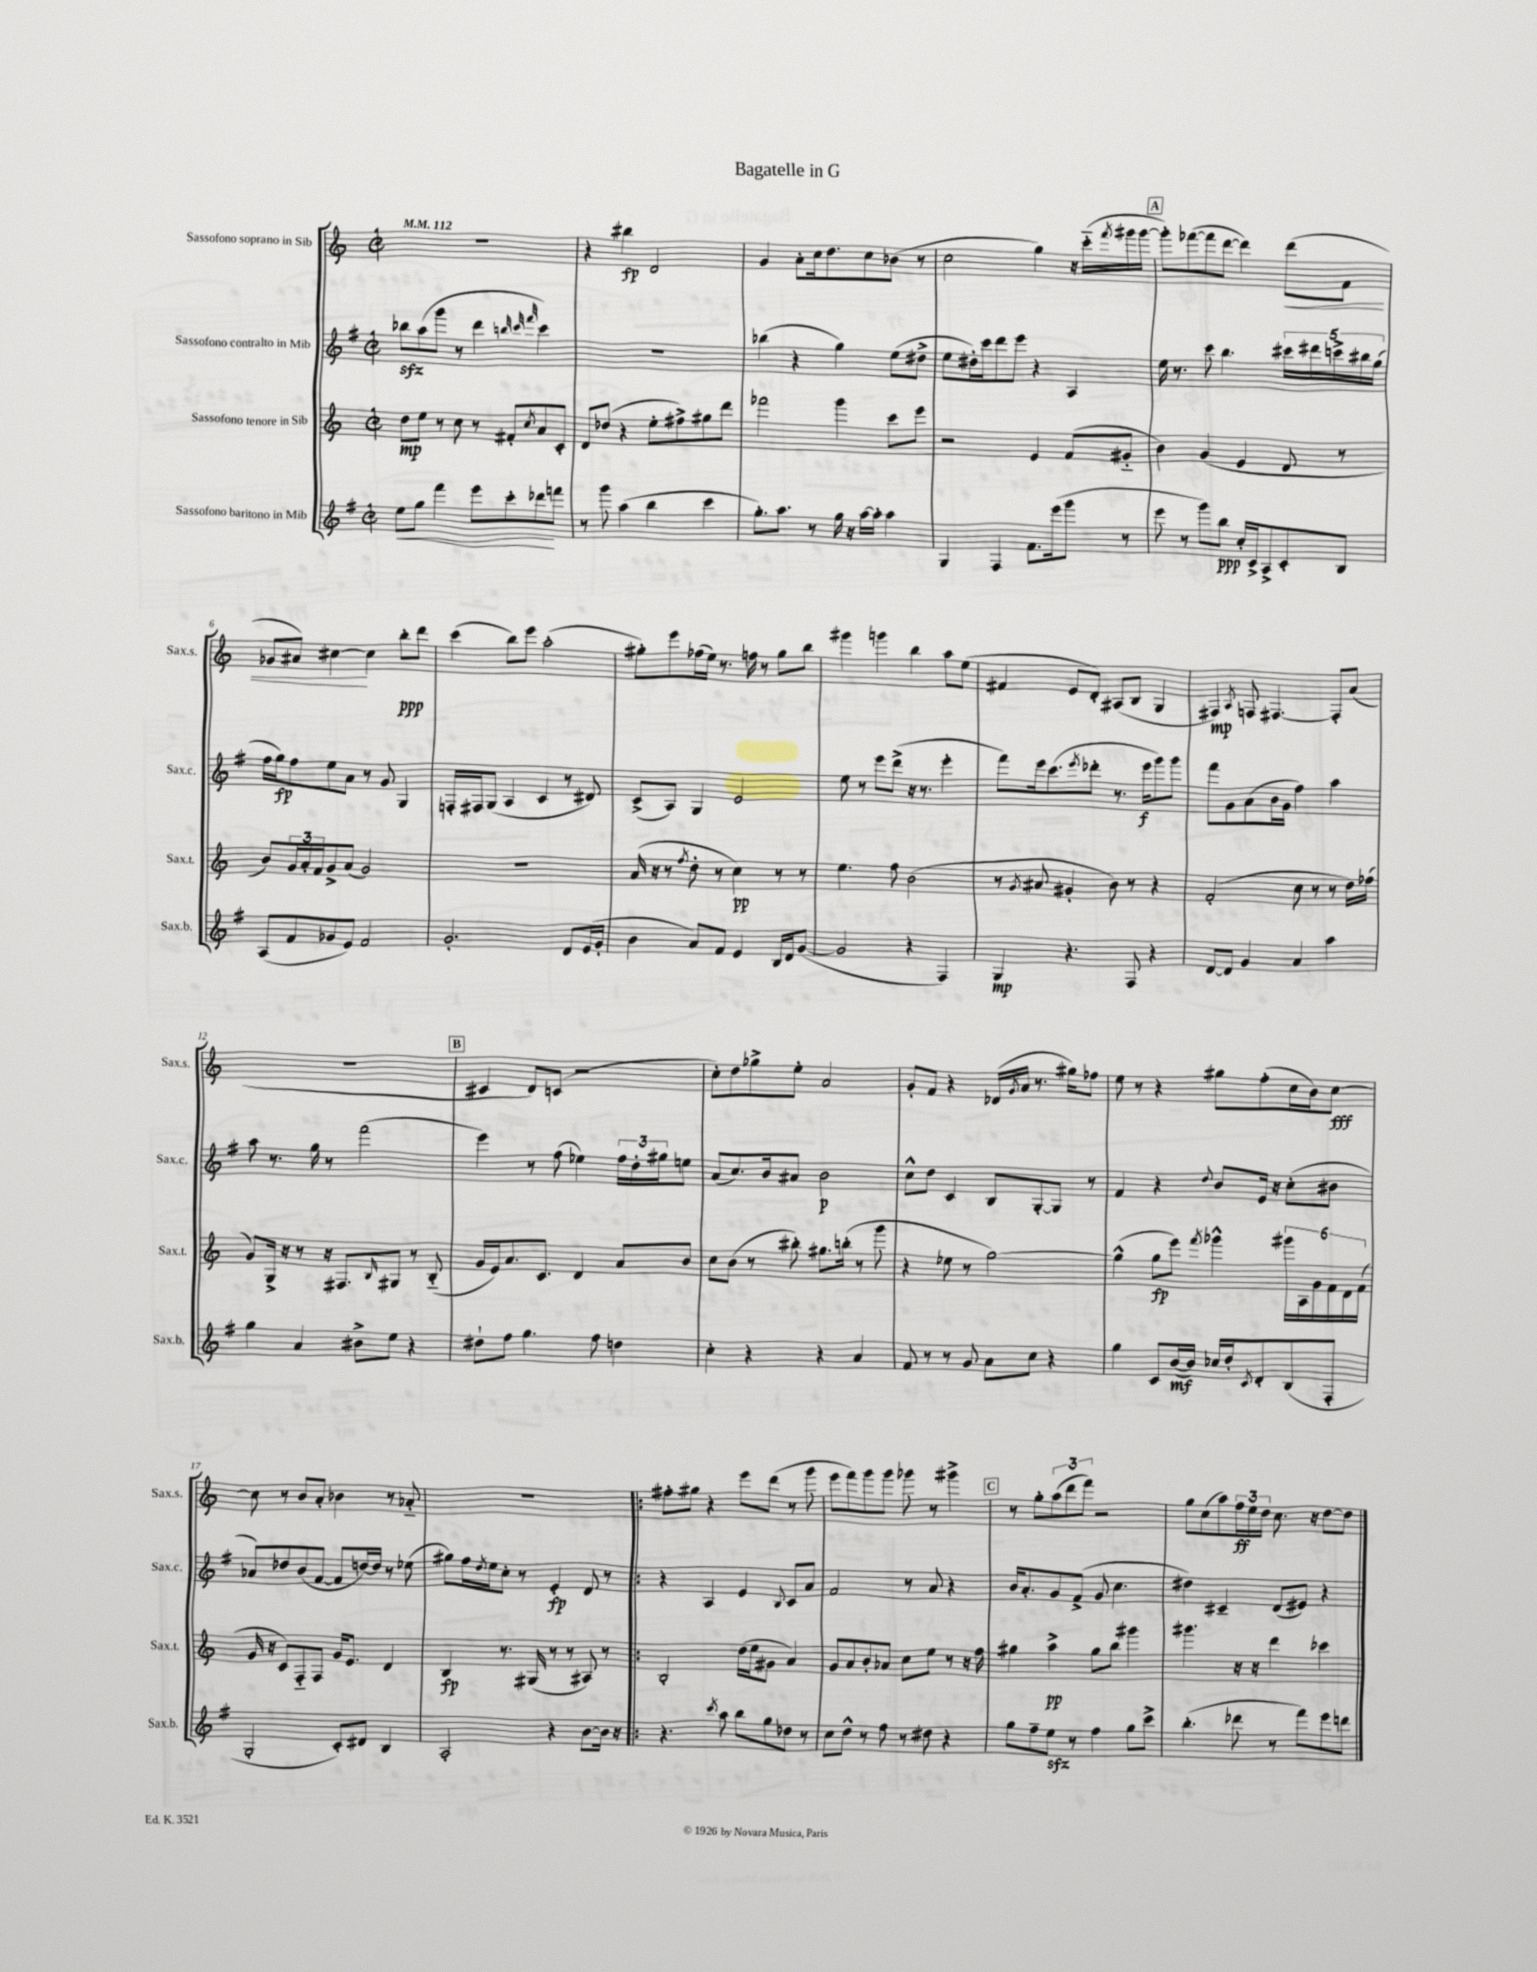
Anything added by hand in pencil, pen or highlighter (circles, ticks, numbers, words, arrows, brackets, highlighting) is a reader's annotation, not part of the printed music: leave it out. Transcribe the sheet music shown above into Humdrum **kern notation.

**kern	**dynam	**kern	**dynam	**kern	**dynam	**kern	**dynam
*part4	*part4	*part3	*part3	*part2	*part2	*part1	*part1
*staff4	*staff4	*staff3	*staff3	*staff2	*staff2	*staff1	*staff1
*I"Sassofono baritono in Mib	*	*I"Sassofono tenore in Sib	*	*I"Sassofono contralto in Mib	*	*I"Sassofono soprano in Sib	*
*I'Sax.b.	*	*I'Sax.t.	*	*I'Sax.c.	*	*I'Sax.s.	*
*clefG2	*	*clefG2	*	*clefG2	*	*clefG2	*
*k[f#]	*	*k[]	*	*k[f#]	*	*k[]	*
*M2/2	*	*M2/2	*	*M2/2	*	*M2/2	*
*met(c|)	*	*met(c|)	*	*met(c|)	*	*met(c|)	*
*MM112	*	*MM112	*	*MM112	*	*MM112	*
=1	=1	=1	=1	=1	=1	=1	=1
!	!LO:HP:b	!	!	!	!	!	!
8ee\L	<	8dd\L	mp	8bb-Xzz\L	.	1r	.
8gg\J	.	8ee\J	.	(8aa\	.	.	.
4fff#\	.	8r	.	8ggg\J	.	.	.
.	.	8cc\	.	8r	.	.	.
8eee\L	.	8r	.	4ddd\	.	.	.
8ccc'\	.	8f#X'/L	.	.	.	.	.
.	.	.	.	32qqbbn/	.	.	.
.	.	.	.	32qqccc/	.	.	.
.	.	8qcc/	.	32qqfff#/	.	.	.
8ddd-X\	.	8a/	.	4ccc\)	.	.	.
8fffn\J	[	8c'/J	.	.	.	.	.
=2	=2	=2	=2	=2	=2	=2	=2
8r	.	8d/L	.	1r	.	4r	.
8ggg\	.	(8dd-X/J	.	.	.	.	.
(4aa\	.	4r	.	.	.	4bb#X\	fp
4bb\	.	8ee'\L	.	.	.	2d/	.
.	.	8ff#X^\)	.	.	.	.	.
4ccc\	.	8gg#X\	.	.	.	.	.
.	.	8ddd\J	.	.	.	.	.
=3	=3	=3	=3	=3	=3	=3	=3
8.gg'\L)	.	2fff-X\	.	(4bb-X\	.	4g/	.
8.aa\J	.	.	.	.	.	.	.
.	.	.	.	4r	.	8a'\L	.
8r	.	.	.	.	.	16cc\k	.
.	.	.	.	.	.	8.dd\	.
16gg\	.	4ggg\	.	4gg\)	.	.	.
16r	.	.	.	.	.	.	.
[16aa\LL	.	.	.	.	.	8cc\	.
16aa'\JJ]	.	.	.	.	.	.	.
4aa\	.	8ccc\L	.	(8ee\L	.	(8b-X\J	.
.	.	8eee\J	.	8dd#X^\J	.	8r	.
=4	=4	=4	=4	=4	=4	=4	=4
4G/	.	2r	.	8ee\L	.	2cc\	.
.	.	.	.	16dd#X'\L)	.	.	.
.	.	.	.	16ccc\J	.	.	.
4F#/	.	.	.	8ddd\	.	.	.
.	.	.	.	8eee\J	.	.	.
8.f#\L	.	4e/	.	4r	.	4gg\)	.
(16eee\k	.	.	.	.	.	.	.
8ggg\J	.	(8f/L	.	4A/	.	16r	.
.	.	.	.	.	.	(16ccc\LL	.
.	.	.	.	.	.	8qfff/	.
8r	.	8g#X/J	.	.	.	16ggg#X\	.
.	.	.	.	.	.	[16ggg#\JJ	.
!!LO:REH:place=s1:t=A
=5	=5	=5	=5	=5	=5	=5	=5
8eee\	.	4b\)	.	16ee\	.	8ggg#'\L])	.
.	.	.	.	8.r	.	.	.
8r	.	.	.	.	.	([8fff-X\	.
8ggg\L)	.	(4g/	.	8ccc\	.	8fff-\]	.
8bb\J	ppp	.	.	4.bb\	.	[8ddd\J	.
16cc'/LL	.	4e/	.	.	.	4ddd\])	.
16c^/J	.	.	.	.	.	.	.
8A^/	.	.	.	.	.	.	.
!	!	!	!	!	!	!	!LO:HP:b
8c'/	.	8d/	.	20ccc#X\LL	.	(8ddd\L	<
.	.	.	.	20ddd#X\	.	.	.
.	.	.	.	20cccn^\	.	.	.
8B/J	.	8r	.	.	.	8f\J	.
.	.	.	.	20bb#X\	.	.	.
.	.	.	.	(20gg\JJ	.	.	.
!!LO:LB:g=z
=6	=6	=6	=6	=6	=6	=6	=6
(8A/L	.	8b/L)	.	16ff#\LL	.	8g-X/L	.
.	.	.	.	16gg\J)	fp	.	.
8f#/	.	24g/L	.	8ff#\	.	8a#X/J)	.
.	.	24a'/	.	.	.	.	.
.	.	24f/J	.	.	.	.	.
8g-X/	.	8g^/	.	8ee\	.	[4cc#X\	.
8e/J)	.	(8a/J	.	8a\J	.	.	.
2f#/	.	2g/)	.	8r	.	4cc#\]	[
.	.	.	.	8g/	.	.	.
.	.	.	.	4G/	.	8bb'\L	ppp
.	.	.	.	.	.	8ddd\J	.
=7	=7	=7	=7	=7	=7	=7	=7
2.g'/	.	1r	.	16Fn'/LL	.	(4ccc\	.
.	.	.	.	16F#X/J	.	.	.
.	.	.	.	(8G/J	.	.	.
.	.	.	.	4A/	.	8bb\L)	.
.	.	.	.	.	.	8eee\J	.
.	.	.	.	4c/	.	(2aa'\	.
8d/L	.	.	.	8r	.	.	.
(16e/L	.	.	.	8d#X/)	.	.	.
16g'/JJ	.	.	.	.	.	.	.
=8	=8	=8	=8	=8	=8	=8	=8
4b\	.	(16a/	.	(8c^/L	.	8gg#X'\L)	.
.	.	16r	.	.	.	.	.
.	.	8r	.	8A/J)	.	8eee\	.
.	.	8qff/	.	.	.	.	.
8a/L)	.	8dd'\	.	4G/	.	(16ff-X\L	.
.	.	.	.	.	.	16ee\JJ)	.
8f#/J	.	8r	.	.	.	8.r	.
4e/	.	4cc\)	pp	2e/	.	.	.
.	.	.	.	.	.	16ffn\	.
.	.	.	.	.	.	8r	.
16B/LL	.	8r	.	.	.	8gg#\L	.
16d/J	.	.	.	.	.	.	.
([8g/J	.	8r	.	.	.	8bb\J	.
=9	=9	=9	=9	=9	=9	=9	=9
2g/]	.	4.ee\	.	8ee\	.	4ggg#X\	.
.	.	.	.	8r	.	.	.
.	.	.	.	8eee\L	.	4gggn\	.
.	.	8ff\	.	(8ddd^\J	.	.	.
4r	.	(2b\	.	16r	.	4bb\	.
.	.	.	.	8.r	.	.	.
4F#/)	.	.	.	4eee'\	.	8aa\L	.
.	.	.	.	.	.	(8ee\J	.
=10	=10	=10	=10	=10	=10	=10	=10
4G/	mp	8r	.	8fff#\L)	.	4f#X/	.
.	.	8qg/	.	.	.	.	.
.	.	8a#X/	.	16eee\k	.	.	.
.	.	.	.	(8.ccc\	.	.	.
4.r	.	4g#X'/	.	.	.	8e/L	.
.	.	.	.	8qeee/	.	.	.
.	.	.	.	8ddd-X'\J	.	8d'/J)	.
.	.	8b\)	.	8.r	.	(8A#X/L	.
8F#/	.	8r	.	.	.	8B/J	.
.	.	.	.	16eee\KL	f	.	.
4r	.	4r	.	8ggg\)	.	4G/	.
.	.	.	.	8ggg\J	.	.	.
=11	=11	=11	=11	=11	=11	=11	=11
[8d/L	.	(2f'/	.	8fff#\L	.	4F#X/)	mp
8d/J]	.	.	.	8g\	.	.	.
.	.	.	.	.	.	8qA/	.
4g/	.	.	.	(8a\	.	8Fn/	.
.	.	.	.	16b\L	.	[4.F#X/	.
.	.	.	.	16g\JJ	.	.	.
4a/	.	8cc\	.	4ff#\)	.	.	.
.	.	8r	.	.	.	.	.
4aa\	.	8r	.	4aa\	.	8F#'/L]	.
.	.	16dd\LL)	.	.	.	(8a/J	.
.	.	(16ff-X\JJ	.	.	.	.	.
!!LO:LB:g=z
=12	=12	=12	=12	=12	=12	=12	=12
4gg\	.	8g/L)	.	8aa\	.	1r	.
.	.	16G^/Jk	.	8.r	.	.	.
.	.	16r	.	.	.	.	.
4a/	.	8r	.	.	.	.	.
.	.	.	.	16gg\	.	.	.
.	.	16r	.	8r	.	.	.
.	.	8.F#X/L	.	.	.	.	.
8b#X^\L	.	.	.	(2fff#\	.	.	.
.	.	16qqB/	.	.	.	.	.
8ee\J	.	8G#X/J	.	.	.	.	.
4r	.	8r	.	.	.	.	.
.	.	(8B/	.	.	.	.	.
!!LO:REH:place=s1:t=B
=13	=13	=13	=13	=13	=13	=13	=13
8dd#X`\L	.	16g/LL	.	4eee\)	.	4c#X/	.
.	.	16e/J)	.	.	.	.	.
8ff#\J	.	8.a/	.	.	.	.	.
4.gg\	.	.	.	8r	.	8d/L)	.
.	.	8.c/J	.	.	.	.	.
.	.	.	.	(8ff#\	.	(8cn/J	.
.	.	4d/	.	4ee-X\)	.	2r	.
8ff#\	.	.	.	.	.	.	.
4ddn\	.	8a/L	.	24ff#\LL	.	.	.
.	.	.	.	24dd'\	.	.	.
.	.	.	.	24gg#X\J	.	.	.
.	.	8b/J	.	8een\J	.	.	.
=14	=14	=14	=14	=14	=14	=14	=14
4cc'\	.	8cc\L	.	(8a/L	.	8cc'\L)	.
.	.	(8b\J	.	8.cc/)	.	8dd\	.
4r	.	8r	.	.	.	8gg-X^\	.
.	.	.	.	16b/k	.	.	.
.	.	8bb#X'\)	.	8a#X/J	.	8ee'\J	.
4r	.	8.gg#X\L	.	2b\	p	2a/	.
.	.	(16bbn'\Jk	.	.	.	.	.
4a/	.	8r	.	.	.	.	.
.	.	8ggg\	.	.	.	.	.
=15	=15	=15	=15	=15	=15	=15	=15
8f#/	.	4r	.	8cc^^\L	.	8g'/L	.
8r	.	.	.	8dd\J	.	8f/J	.
8r	.	8ee-X\	.	4c/	.	4r	.
8g/	.	8r	.	.	.	.	.
8a\L	.	[2gg\)	.	8B/L	.	(16d-X/LL	.
.	.	.	.	.	.	8qg/	.
.	.	.	.	.	.	16a/JJ	.
8cc\J	.	.	.	[8G'/	.	8.r	.
4r	.	.	.	8G/J]	.	.	.
.	.	.	.	.	.	16gg#X\KL)	.
.	.	.	.	8r	.	8ff-X\J	.
=16	=16	=16	=16	=16	=16	=16	=16
4gg\	.	(4gg^^\]	.	4f#/	.	8ee\	.
.	.	.	.	.	.	8r	.
8c/L	.	8gg\L	fp	4r	.	4r	.
([16b/L	mf	8eee\J)	.	.	.	.	.
16b/JJ])	.	.	.	.	.	.	.
.	.	8qfff/	.	8qqdd/	.	.	.
16cc-X/LL	.	4ggg-X^^\	.	8b/L	.	8gg#X\L	.
16dd'/J	.	.	.	.	.	.	.
8qc/	.	.	.	.	.	.	.
8d'/	.	.	.	16e/Jk	.	(8ff'\	.
.	.	.	.	16r	.	.	.
(8B/	.	24ggg#X\LL	.	(8cc'\L	.	16cc\L	.
.	.	24A\	.	.	.	.	.
.	.	.	.	.	.	16b\J)	.
.	.	24g\	.	.	.	.	.
8F#'/J	.	24f\	.	8b#X\J	.	[8cc\J	fff
.	.	24d\	.	.	.	.	.
.	.	(24f\JJ	.	.	.	.	.
!!LO:LB:g=z
=17	=17	=17	=17	=17	=17	=17	=17
2G'/	.	16g/	.	8a-X/L)	.	8cc\]	.
.	.	16r	.	.	.	.	.
.	.	8c/L)	.	8dd-X/	.	8r	.
.	.	8F/	.	(8b/	.	8b/L	.
.	.	8F/J	.	[8f#/J	.	8a'/J	.
8c'/L)	.	16g/KL	.	8f#/L]	.	4b-X\	.
.	.	8.e/J	.	.	.	.	.
8d#X/J	.	.	.	[16ddn/L)	.	.	.
.	.	.	.	16dd/JJ]	.	.	.
4B/	.	4d/	.	8r	.	8r	.
.	.	.	.	(8ee-X\	.	8a-X/	.
=18	=18	=18	=18	=18	=18	=18	=18
2A'/	.	4B/	fp	8gg#X\L)	.	1r	.
.	.	.	.	16ff#\L	.	.	.
.	.	.	.	8qdd/	.	.	.
.	.	.	.	16ee\J	.	.	.
.	.	8.r	.	8cc'\J	.	.	.
.	.	.	.	8r	.	.	.
.	.	(16G#X/	.	.	.	.	.
4r	.	8r	.	4e'/	fp	.	.
.	.	8r	.	.	.	.	.
[8b\L	.	8A#X/)	.	8d/	.	.	.
16b\Jk]	.	8r	.	8r	.	.	.
16r	.	.	.	.	.	.	.
=19!|:	=19!|:	=19!|:	=19!|:	=19!|:	=19!|:	=19!|:	=19!|:
4.r	.	2B'/	.	4r	.	8ff#X'\L	.
.	.	.	.	.	.	8gg#X\J	.
.	.	.	.	4A/	.	4r	.
8qccc/	.	.	.	.	.	.	.
8aa\	.	.	.	.	.	.	.
8bb\L	.	(16dd\LL	.	4e/	.	8eee\L	.
.	.	16ee\J	.	.	.	.	.
8gg\	.	8g#X\J	.	.	.	(8ddd\J	.
.	.	.	.	8qqB/	.	.	.
8dd-X\J	.	4a/)	.	8c/L	.	8r	.
8r	.	.	.	8a/J	.	8ggg\	.
=20	=20	=20	=20	=20	=20	=20	=20
8cc\L	.	8g/L	.	2f#/	.	8eee\L	.
8dd^^\J	.	8a/	.	.	.	8fff\)	.
8r	.	8b'/	.	.	.	8ggg\	.
8ff#\	.	8a-X/J	.	.	.	8ggg\J	.
8r	.	8cc\L	.	8r	.	8ggg-X\	.
8dd#X\	.	8ee\J	.	8a/	.	8r	.
4r	.	8r	.	4r	.	4ggg#X^\	.
.	.	16r	.	.	.	.	.
.	.	16ff\	.	.	.	.	.
!!LO:REH:place=s1:t=C
=21	=21	=21	=21	=21	=21	=21	=21
8gg\L	.	4gg#X\	.	16b/KL	.	8r	.
.	.	.	.	8.a'/	.	.	.
8ff#~\	.	.	.	.	.	8gg'\L	.
8eezz\J	.	4aa^\	pp	8g/	.	(12aa\	.
.	.	.	.	.	.	12ddd\	.
8r	.	.	.	(8f#^/J	.	.	.
.	.	.	.	.	.	12fff\J)	.
4ff#\	.	8gg#\L	.	8g/	.	2r	.
.	.	8bb\J	.	4.cc\	.	.	.
8gg\L	.	4ggg#X\	.	.	.	.	.
8ccc^\J	.	.	.	.	.	.	.
=22	=22	=22	=22	=22	=22	=22	=22
(4.bb'\	.	4.ggg#X\	.	4dd#X\)	.	8gg\L	.
.	.	.	.	.	.	(8cc\	.
.	.	.	.	4c#X~/	.	8aa\)	.
8ddd-X\	.	16r	.	.	.	24ff\L	ff
.	.	.	.	.	.	24ee\	.
.	.	16r	.	.	.	.	.
.	.	.	.	.	.	24dd\JJ	.
8r	.	4ddd\	.	(8d/L	.	8.cc\	.
8fff#\L)	.	.	.	8e#X/J)	.	.	.
.	.	.	.	.	.	16r	.
8eee\	.	4ccc-X\	.	4r	.	[8dd\L	.
8dddn\J	.	.	.	.	.	8dd\J]	.
==	==	==	==	==	==	==	==
*-	*-	*-	*-	*-	*-	*-	*-
